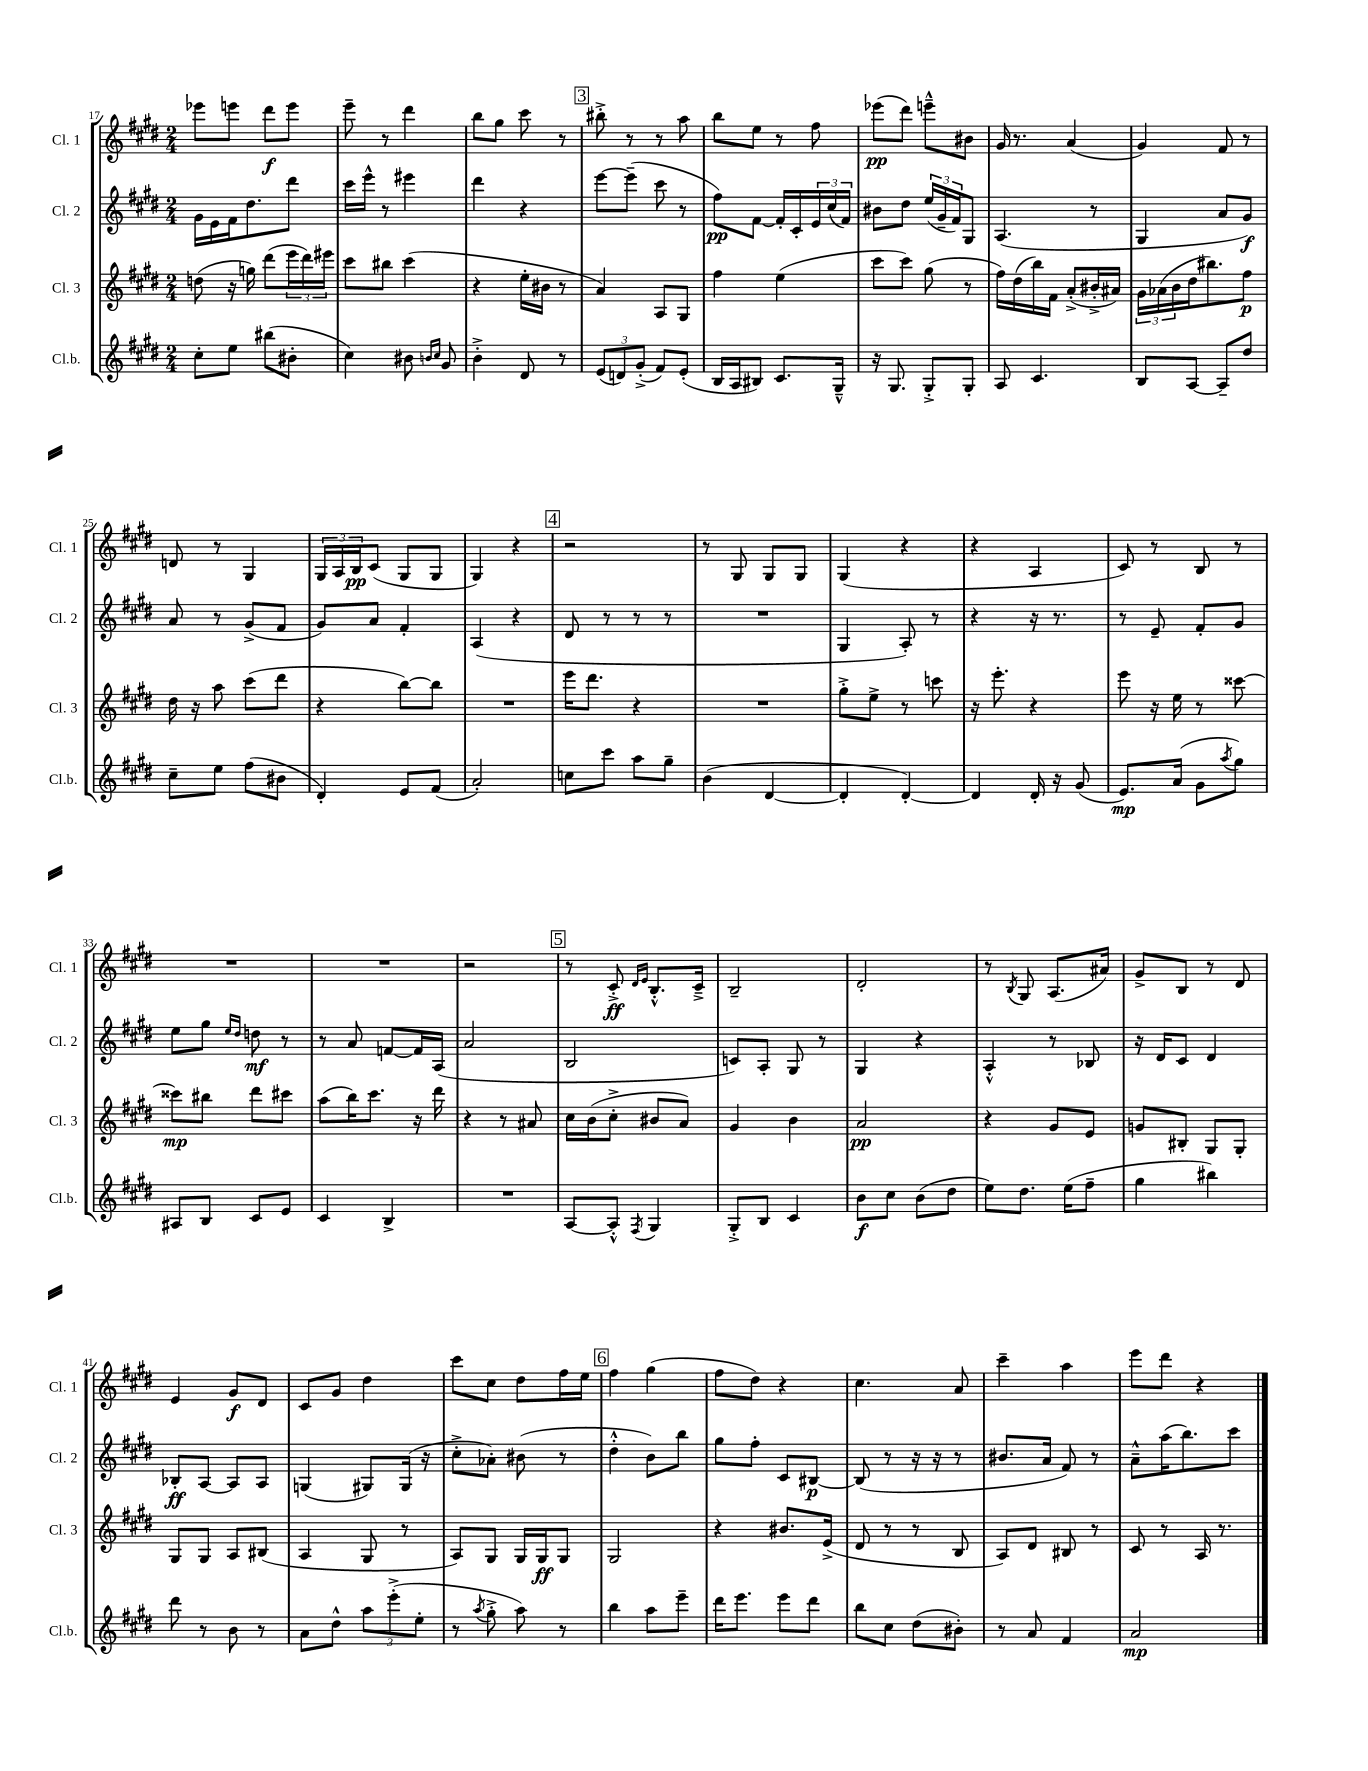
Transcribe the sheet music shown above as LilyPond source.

<<
\new StaffGroup <<
\new Staff = "s0" \with { instrumentName = "Cl. 1" shortInstrumentName = "Cl. 1" } {
    \clef treble \key e \major \numericTimeSignature \time 2/4
    ees'''8 e'''8 dis'''8\f e'''8 |
    e'''8-- r8 dis'''4 |
    b''8 gis''8 cis'''8 r8 |
    \mark \markup { \box "3" } bis''8-.-> r8 r8 a''8 |
    b''8 e''8 r8 fis''8 |
    ees'''8\pp( dis'''8) e'''8---^ bis'8 |
    gis'16 r8. a'4( |
    gis'4) fis'8 r8 |
    d'8 r8 gis4 |
    \tuplet 3/2 { gis16 a16 b16\pp } cis'8( gis8 gis8 |
    gis4) r4 |
    \mark \markup { \box "4" } r2 |
    r8 gis8 gis8 gis8 |
    gis4( r4 |
    r4 a4 |
    cis'8) r8 b8 r8 |
    R2 |
    R2 |
    r2 |
    \mark \markup { \box "5" } r8 cis'8-.->\ff \grace { dis'16 e'16 } b8.-.-^ cis'16---> |
    b2-- |
    dis'2-. |
    r8 \acciaccatura { b8 } gis8 a8.( ais'16) |
    gis'8-> b8 r8 dis'8 |
    e'4 gis'8\f dis'8 |
    cis'8 gis'8 dis''4 |
    cis'''8 cis''8 dis''8 fis''16 e''16 |
    \mark \markup { \box "6" } fis''4 gis''4( |
    fis''8 dis''8) r4 |
    cis''4. a'8 |
    cis'''4-- a''4 |
    e'''8 dis'''8 r4 \bar "|." |
}
\new Staff = "s1" \with { instrumentName = "Cl. 2" shortInstrumentName = "Cl. 2" } {
    \clef treble \key e \major \numericTimeSignature \time 2/4
    gis'16 e'16 fis'16 dis''8. dis'''8 |
    cis'''16 e'''16-^ r8 eis'''4 |
    dis'''4 r4 |
    \mark \markup { \box "3" } e'''8~ e'''8--( cis'''8 r8 |
    fis''8\pp) fis'8~ fis'16-. cis'16-. \tuplet 3/2 { e'16 cis''16( fis'16) } |
    bis'8 dis''8 \tuplet 3/2 { e''16( gis'16-- fis'16) } gis8 |
    a4.( r8 |
    gis4 a'8 gis'8\f) |
    a'8 r8 gis'8->( fis'8 |
    gis'8) a'8 fis'4-. |
    a4( r4 |
    \mark \markup { \box "4" } dis'8 r8 r8 r8 |
    R2 |
    gis4 a8-.) r8 |
    r4 r16 r8. |
    r8 e'8-- fis'8-. gis'8 |
    e''8 gis''8 \grace { e''16 dis''16 } d''8\mf r8 |
    r8 a'8 f'8~ f'16 a16( |
    a'2 |
    \mark \markup { \box "5" } b2 |
    c'8) a8-. gis8 r8 |
    gis4 r4 |
    a4-.-^ r8 bes8 |
    r16 dis'16 cis'8 dis'4 |
    bes8-.\ff a8~ a8 a8 |
    g4( gis8) gis16( r16 |
    cis''8-.-> aes'8-.) bis'8( r8 |
    \mark \markup { \box "6" } dis''4-.-^ b'8) b''8 |
    gis''8 fis''8-. cis'8 bis8~\p |
    bis8( r8 r16 r16 r8 |
    bis'8. a'16 fis'8) r8 |
    a'8---^ a''16( b''8.) cis'''8 \bar "|." |
}
\new Staff = "s2" \with { instrumentName = "Cl. 3" shortInstrumentName = "Cl. 3" } {
    \clef treble \key e \major \numericTimeSignature \time 2/4
    d''8( r16 g''16) dis'''8( \tuplet 3/2 { e'''16 dis'''16) eis'''16 } |
    cis'''8 bis''8 cis'''4( |
    r4 e''16-. bis'16 r8 |
    \mark \markup { \box "3" } a'4) a8 gis8 |
    fis''4 e''4( |
    cis'''8 cis'''8) gis''8( r8 |
    fis''16) dis''16( b''16) fis'16 a'8-.->( bis'16-.-> ais'16) |
    \tuplet 3/2 { gis'16 aes'16( b'16 } dis''16 bis''8.) fis''8\p |
    dis''16 r16 a''8 cis'''8( dis'''8 |
    r4 b''8~) b''8 |
    R2 |
    \mark \markup { \box "4" } e'''16 dis'''8. r4 |
    R2 |
    gis''8-.-> e''8-> r8 c'''8 |
    r16 e'''8.-. r4 |
    e'''8 r16 e''16 r8 cisis'''8~ |
    cisis'''8\mp bis''8 dis'''8 cis'''8 |
    a''8( b''16) cis'''8. r16 dis'''16 |
    r4 r8 ais'8 |
    \mark \markup { \box "5" } cis''16 b'16( cis''8-.-> bis'8 a'8) |
    gis'4 b'4 |
    a'2\pp |
    r4 gis'8 e'8 |
    g'8 bis8-. gis8 gis8-. |
    gis8 gis8 a8 bis8( |
    a4 gis8 r8 |
    a8) gis8 gis16 gis16\ff gis8 |
    \mark \markup { \box "6" } gis2 |
    r4 bis'8. e'16->( |
    dis'8 r8 r8 b8 |
    a8) dis'8 bis8 r8 |
    cis'8 r8 a16 r8. \bar "|." |
}
\new Staff = "s3" \with { instrumentName = "Cl.b." shortInstrumentName = "Cl.b." } {
    \clef treble \key e \major \numericTimeSignature \time 2/4
    cis''8-. e''8 bis''8( bis'8-. |
    cis''4) bis'8 \grace { b'16 cis''16 } gis'8 |
    b'4-.-> dis'8 r8 |
    \mark \markup { \box "3" } \tuplet 3/2 { e'8( d'8) gis'8-.->( } fis'8) e'8-.( |
    b16 a16 bis8) cis'8. gis16---^ |
    r16 gis8. gis8-.-> gis8-. |
    a8 cis'4. |
    b8 a8~ a8-- dis''8 |
    cis''8-- e''8 fis''8( bis'8 |
    dis'4-.) e'8 fis'8( |
    a'2-.) |
    \mark \markup { \box "4" } c''8 cis'''8 a''8 gis''8-- |
    b'4( dis'4~ |
    dis'4-. dis'4~-.) |
    dis'4 dis'16-. r16 gis'8( |
    e'8.\mp) a'16( gis'8 \acciaccatura { a''8 } gis''8) |
    ais8 b8 cis'8 e'8 |
    cis'4 b4-> |
    R2 |
    \mark \markup { \box "5" } a8~ a8-.-^ \acciaccatura { fis8 } gis4 |
    gis8-.-> b8 cis'4 |
    b'8\f cis''8 b'8( dis''8 |
    e''8) dis''8. e''16( fis''8-- |
    gis''4 bis''4) |
    dis'''8 r8 b'8 r8 |
    a'8 dis''8-^ \tuplet 3/2 { a''8 e'''8-.->( e''8-. } |
    r8 \acciaccatura { a''8 } gis''8-.-> a''8) r8 |
    \mark \markup { \box "6" } b''4 a''8 e'''8-- |
    dis'''16 e'''8. e'''8 dis'''8 |
    b''8 cis''8 dis''8( bis'8-.) |
    r8 a'8 fis'4 |
    a'2\mp \bar "|." |
}
>>
>>
\layout { \context { \Score currentBarNumber = #17 } }
